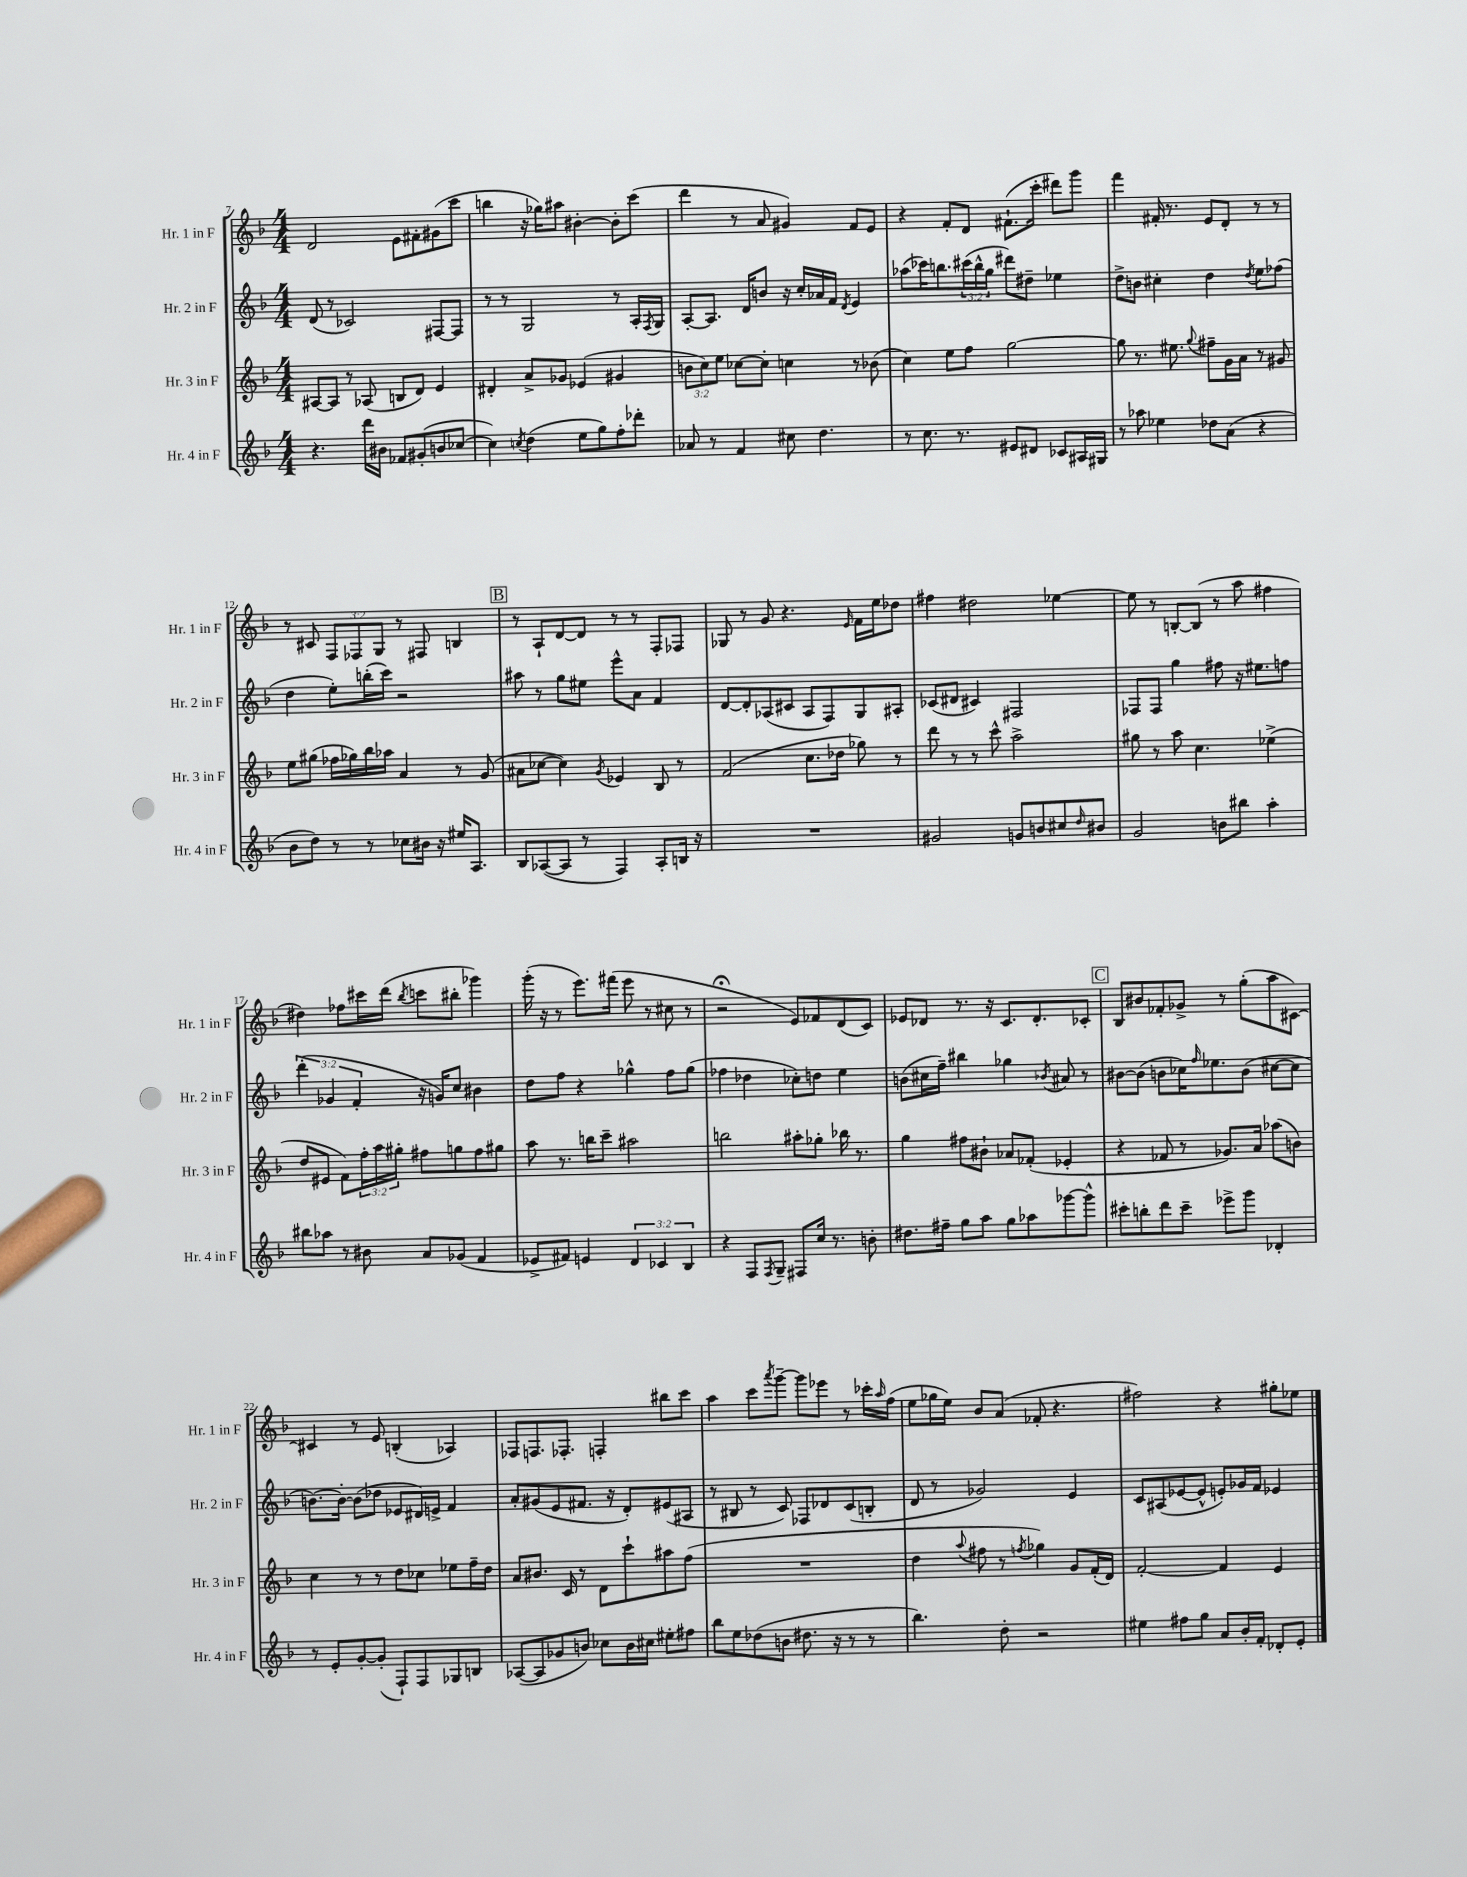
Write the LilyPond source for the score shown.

<<
\new StaffGroup <<
\new Staff = "s0" \with { instrumentName = "Hr. 1 in F" shortInstrumentName = "Hr. 1 in F" } {
    \clef treble \key f \major \numericTimeSignature \time 4/4 \override Staff.TupletNumber.text = #tuplet-number::calc-fraction-text
    d'2 e'8 fis'8-. gis'8( c'''8 |
    b''4 r16 ges''16) ais''8 bis'4~-. bis'8-. c'''8( |
    d'''4 r8 a'8 gis'4) f'8 e'8 |
    r4 f'8-. d'8 fis'8.-!( c'''16-. dis'''8) g'''8 |
    f'''4 fis'16-. r8. e'8 d'8-. r8 r8 |
    r8 cis'8 \tuplet 3/2 { f8 fes8 g8 } r8 fis8 b4 |
    \mark \markup { \box "B" } r8 a8-! d'8~ d'8 r8 r8 f8-. fes8 |
    ges8 r8 g'8 r4. \grace { e'16 } f'16 e''16 des''8 |
    fis''4 dis''2 ees''4~ |
    ees''8 r8 b8~-. b8( r8 a''8 fis''4 |
    dis''4) fes''8 cis'''16 d'''16( \acciaccatura { bes''8 } c'''8 bis''8-. ges'''4) |
    g'''16-.( r16 r8 e'''8.) fis'''16( e'''8 r8 cis''8 r8 |
    r2\fermata e'8) fes'8 d'8( c'8) |
    ees'8 des'8 r8. r16 c'8. des'8.-. ces'8-. |
    \mark \markup { \box "C" } bes8 bis'8 fes'8-. ges'8-> r8 g''8-.( a''8 cis'8~) |
    cis'4 r8 e'8 b4-.( aes4) |
    fes8 f8. fes8.-. f4-. bis''8 c'''8 |
    a''4 c'''8 \acciaccatura { a'''8 } g'''8~-- g'''8 ees'''8 r8 ces'''16-. \grace { a''16 } f''16( |
    e''8 ges''16 e''16) bes'8 a'8( fes'8-. r4. |
    fis''2) r4 gis''8-. ees''8 \bar "|." |
}
\new Staff = "s1" \with { instrumentName = "Hr. 2 in F" shortInstrumentName = "Hr. 2 in F" } {
    \clef treble \key f \major \numericTimeSignature \time 4/4 \override Staff.TupletNumber.text = #tuplet-number::calc-fraction-text
    d'8( r8 ces'2) fis8~ fis8 |
    r8 r8 g2 r8 a16-. \acciaccatura { f8 } g16 |
    a8~-. a8. d'16 b'8 r16 c''16-. aes'16 f'16 \acciaccatura { d'8 } e'4 |
    aes''8( ces'''16) b''8. \tuplet 3/2 { cis'''16( b''16-^ g''16 } dis'''8) dis''8-- ees''4 |
    d''8-> b'8 cis''4-. d''4 \acciaccatura { d''8 } e''8 fes''8( |
    d''4 e''8-.) b''16-.( c'''16) r2 |
    \mark \markup { \box "B" } ais''8 r8 g''8 eis''8 e'''8-^ a'8 f'4 |
    d'8~ d'8-. aes8( cis'8 aes8 f8) g8 ais8-. |
    ces'8( dis'8 cis'4) fis2 |
    fes8 fes8 g''4 fis''8 r16 eis''8. f''8 |
    \tuplet 3/2 { d'''4-.( ges'4 f'4-. } r16 g'16) c''8 bis'4 |
    d''8 f''8 r4 ges''4-^ f''8 ges''8( |
    fes''4 des''4 ces''8-.) d''8 e''4 |
    b'8( cis''16 f''16--) bis''4 ges''4 \acciaccatura { bes'8 } ais'8 r8 |
    \mark \markup { \box "C" } bis'8~ bis'8( b'8 ces''16) \grace { f''16 } ees''8. b'8( cis''8~ cis''8 |
    b'8.~) b'16~-. b'8( des''8 ees'8 dis'16) e'16-> f'4 |
    a'8-. gis'8( e'8 fis'8. r16 d'8-.) eis'8( ais8 |
    r8 bis8 r8 c'8) fes8 des'8 c'8( b8-. |
    d'8 r8 ges'2) e'4 |
    c'8 ais8( ees'8~ ees'8-^ e'8-.) ges'16 f'16 ees'4 \bar "|." |
}
\new Staff = "s2" \with { instrumentName = "Hr. 3 in F" shortInstrumentName = "Hr. 3 in F" } {
    \clef treble \key f \major \numericTimeSignature \time 4/4 \override Staff.TupletNumber.text = #tuplet-number::calc-fraction-text
    ais8~ ais8 r8 aes8( b8 d'8) e'4 |
    dis'4-. a'8-> ges'8 ees'4( gis'4 |
    \tuplet 3/2 { b'8 c''8) e''8 } ces''8~ ces''8-. c''4 r8 bes'8( |
    c''4) e''8 f''8 g''2~ |
    g''8 r8. eis''8. \appoggiatura { g''8 } fis''8-- g'16 a'16 r8 gis'8 |
    e''8 gis''8( fes''16 ges''16) bes''16 aes''16 a'4 r8 g'8( |
    \mark \markup { \box "B" } ais'8 ces''8~ ces''4) \acciaccatura { g'8 } ees'4 bes8 r8 |
    f'2( c''8. des''16 ges''8) r8 |
    d'''8 r8 r8 c'''8-^ a''2-> |
    gis''8 r8 a''8 c''4. ees''4->( |
    d''8 eis'8 f'8) \tuplet 3/2 { f''16-. a''16 gis''16-. } fis''8 g''8 fis''8 gis''8 |
    a''8 r8. b''16 c'''8-- ais''2 |
    b''2 ais''8-. ges''8-. bes''16 r8. |
    g''4 fis''8 bis'8-! aes'8 fes'8-.( ees'4-. |
    \mark \markup { \box "C" } r4 fes'8 r8 ges'8.) a'16 aes''8( b'8) |
    c''4 r8 r8 d''8 ces''8 ees''8 f''16-- d''16 |
    a'8 bis'8. c'16 r8 d'8 c'''8-! ais''8 f''8( |
    R1 |
    d''4 \appoggiatura { a''8 } fis''8 r8 \acciaccatura { f''8 } ges''4) g'8 f'16-.( d'16) |
    f'2~-. f'4 e'4 \bar "|." |
}
\new Staff = "s3" \with { instrumentName = "Hr. 4 in F" shortInstrumentName = "Hr. 4 in F" } {
    \clef treble \key f \major \numericTimeSignature \time 4/4 \override Staff.TupletNumber.text = #tuplet-number::calc-fraction-text
    r4. d'''16 bis'16 fes'8 gis'8-.( b'8 ces''8~ |
    ces''4) \acciaccatura { c''8 } d''4( e''8 g''8) f''8-. des'''8-. |
    aes'8 r8 f'4 cis''8 d''4. |
    r8 c''8. r8. eis'8 dis'8 ces'8 ais16 gis16 |
    r8 aes''8 ees''4 des''8 a'8( r4 |
    bes'8 d''8) r8 r8 ces''8 bis'16 r16 eis''16 a8. |
    \mark \markup { \box "B" } bes8 aes8~( aes8 r8 f4) aes8-. b16 r16 |
    R1 |
    gis'2 g'8 b'8 cis''8 \grace { d''16 } bis'8 |
    g'2 b'8 bis''8 a''4-. |
    bis''8 aes''8 r8 bis'8 a'8 ges'8( f'4 |
    ees'8-> fis'8) e'4 \tuplet 3/2 { d'4 ces'4 bes4 } |
    r4 f8 \acciaccatura { f8 } g8-- fis8 c''16 r8. b'8-. |
    dis''8. fis''16-- g''8 a''8 g''8 aes''8 ges'''8~ ges'''8-^ |
    \mark \markup { \box "C" } cis'''8-. b''8-. d'''8 cis'''8-- ees'''8-> g'''8 des'4-. |
    r8 e'8-. g'8~-. g'8-.( f8-!) f8 ges8 b8 |
    aes8~( aes8 ges'8 b'8) ces''8 b'16 cis''16 eis''8-. fis''8 |
    bes''8 e''8 des''8( b'8 dis''8. r16 r8 r8 |
    bes''4.) d''8-. r2 |
    eis''4 fis''8 g''8 a'8 bes'16-. f'16-. des'8-. e'8-. \bar "|." |
}
>>
>>
\layout { \context { \Score currentBarNumber = #7 } }
